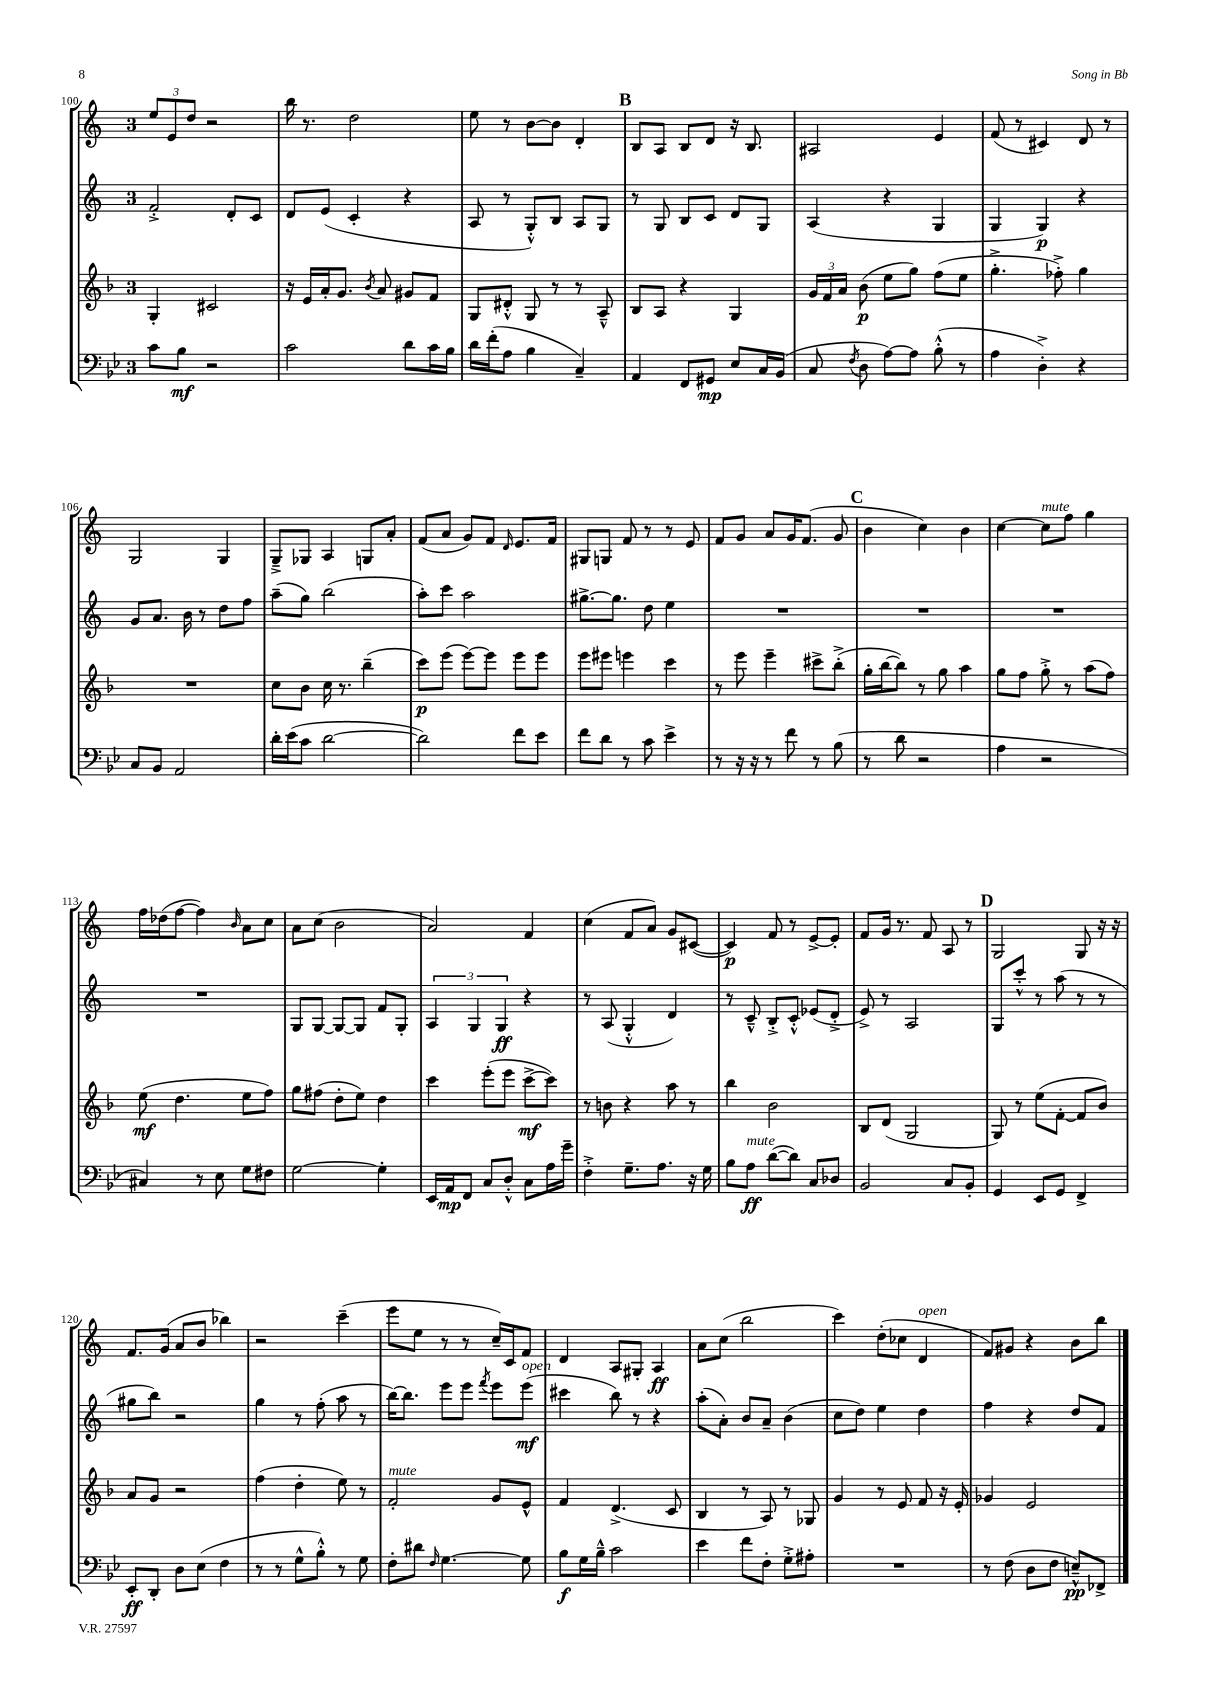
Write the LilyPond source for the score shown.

<<
\new StaffGroup <<
\new Staff = "s0" {
    \clef treble \key c \major \once \override Staff.TimeSignature.style = #'single-digit \time 3/4
    \autoBeamOff \tuplet 3/2 { e''8[ e'8 d''8] } r2 |
    b''16 r8. d''2 |
    e''8 r8 b'8[~ b'8] d'4-. |
    \mark \markup { \bold "B" } b8[ a8] b8[ d'8] r16 b8. |
    ais2 e'4 |
    f'8( r8 cis'4) d'8 r8 |
    g2 g4 |
    g8[---> ges8] a4 g8[ a'8]-. |
    f'8[( a'8] g'8[) f'8] \grace { d'16 } e'8.[ f'16] |
    gis8[ g8] f'8 r8 r8 e'8 |
    f'8[ g'8] a'8[ g'16 f'8.]( g'8 |
    \mark \markup { \bold "C" } b'4 c''4) b'4 |
    c''4~ c''8[^\markup { \italic "mute" } f''8] g''4 |
    f''16[ des''16( f''8]~ f''4) \grace { b'16 } a'8[ c''8] |
    a'8[ c''8]( b'2 |
    a'2) f'4 |
    c''4( f'8[ a'8]) g'8[ cis'8]~( |
    cis'4\p) f'8 r8 e'8[~-> e'8]-. |
    f'8[ g'16] r8. f'8 a8 r8 |
    \mark \markup { \bold "D" } g2 g8 r16 r16 |
    f'8.[ g'16]( a'8[ b'8] bes''4) |
    r2 c'''4--( |
    e'''8[ e''8] r8 r8 c''16[--) c'16 f'8] |
    d'4 a8[ gis8]-. a4\ff |
    a'8[ c''8]( b''2 |
    c'''4) d''8[-.( ces''8] d'4^\markup { \italic "open" } |
    f'8[) gis'8] r4 b'8[ b''8] \bar "|." |
}
\new Staff = "s1" {
    \clef treble \key c \major \once \override Staff.TimeSignature.style = #'single-digit \time 3/4
    \autoBeamOff f'2-.-> d'8[-. c'8] |
    d'8[ e'8]( c'4-. r4 |
    a8 r8 g8[-.-^) b8] a8[ g8] |
    \mark \markup { \bold "B" } r8 g8 b8[ c'8] d'8[ g8] |
    a4( r4 g4 |
    g4 g4\p) r4 |
    g'8[ a'8.] b'16 r8 d''8[ f''8] |
    a''8[--( g''8]) b''2( |
    a''8[-.) c'''8] a''2 |
    gis''8.[~-> gis''8.] d''8 e''4 |
    R2. |
    \mark \markup { \bold "C" } R2. |
    R2. |
    R2. |
    g8[ g8]~ g8[~ g8] f'8[ g8]-. |
    \tuplet 3/2 { a4 g4 g4\ff } r4 |
    r8 a8( g4-.-^ d'4) |
    r8 c'8---^ b8[-.-> c'8]-.-^ ees'8[( d'8]-.-> |
    e'8->) r8 a2 |
    \mark \markup { \bold "D" } g8[ c'''8]-.-^ r8 a''8( r8 r8 |
    gis''8[ b''8]) r2 |
    g''4 r8 f''8-.( a''8 r8 |
    b''16[~) b''8.] e'''8[ e'''8] \acciaccatura { f'''8 } e'''8[ e'''8]\mf^\markup { \italic "open" }( |
    cis'''4 b''8) r8 r4 |
    a''8[-.( a'8]-.) b'8[ a'8]-- b'4( |
    c''8[ d''8]) e''4 d''4 |
    f''4 r4 d''8[ f'8] \bar "|." |
}
\new Staff = "s2" {
    \clef treble \key f \major \once \override Staff.TimeSignature.style = #'single-digit \time 3/4
    \autoBeamOff g4-. cis'2 |
    r16 e'16[ a'16-. g'8.] \acciaccatura { bes'8 } a'8 gis'8[ f'8] |
    g8[ dis'8]-.-^ g8 r8 r8 a8---^ |
    \mark \markup { \bold "B" } bes8[ a8] r4 g4 |
    \tuplet 3/2 { g'16[ f'16 a'16] } bes'8\p( e''8[ g''8]) f''8[( e''8] |
    g''4.-.-> fes''8-.->) g''4 |
    R2. |
    c''8[ bes'8] c''16 r8. bes''4--( |
    c'''8[\p) e'''8]( e'''8[~) e'''8] e'''8[ e'''8] |
    e'''8[ eis'''8] e'''4 c'''4 |
    r8 e'''8 e'''4-- cis'''8[-> bes''8]-.->( |
    \mark \markup { \bold "C" } g''16[-. bes''16~ bes''8]) r8 g''8 a''4 |
    g''8[ f''8] g''8-.-> r8 a''8[( f''8]) |
    e''8\mf( d''4. e''8[ f''8]) |
    g''8[ fis''8]( d''8[-. e''8]) d''4 |
    c'''4 e'''8[-.( e'''8] c'''8[~->\mf c'''8]) |
    r8 b'8 r4 a''8 r8 |
    bes''4 bes'2 |
    bes8[ d'8]( g2 |
    \mark \markup { \bold "D" } g8) r8 e''8[( f'8]~-. f'8[ bes'8]) |
    a'8[ g'8] r2 |
    f''4( d''4-. e''8) r8 |
    f'2-.^\markup { \italic "mute" } g'8[ e'8]-^ |
    f'4 d'4.->( c'8 |
    bes4 r8 a8) r8 ges8 |
    g'4 r8 e'8 f'8 r16 e'16-. |
    ges'4 e'2 \bar "|." |
}
\new Staff = "s3" {
    \clef bass \key bes \major \once \override Staff.TimeSignature.style = #'single-digit \time 3/4
    \autoBeamOff c'8[ bes8]\mf r2 |
    c'2 d'8[ c'16 bes16] |
    d'16[ f'16-.( a8] bes4 c4--) |
    \mark \markup { \bold "B" } a,4 f,8[ gis,8]\mp ees8[ c16 bes,16]( |
    c8 \acciaccatura { f8 } d8 a8[~) a8] bes8-.-^( r8 |
    a4 d4-.->) r4 |
    c8[ bes,8] a,2 |
    d'16[-. ees'16( c'8] d'2~ |
    d'2) f'8[ ees'8] |
    f'8[ d'8] r8 c'8 ees'4-> |
    r8 r16 r16 r8 f'8 r8 bes8( |
    \mark \markup { \bold "C" } r8 d'8 r2 |
    a4 r2 |
    cis4) r8 ees8 g8[ fis8] |
    g2~ g4-. |
    ees,16[ a,16\mp f,8] c8[ d8]-.-^ c8[ a16 g'16]-- |
    f4-.-> g8.[-- a8.] r16 g16 |
    bes8[ a8]\ff^\markup { \italic "mute" } d'8[~( d'8]) c8[ des8] |
    bes,2 c8[ bes,8]-. |
    \mark \markup { \bold "D" } g,4 ees,8[ g,8] f,4-> |
    ees,8[-.\ff d,8]-. d8[ ees8]( f4 |
    r8 r8 g8[-^ bes8]-.-^) r8 g8 |
    f8[-. dis'8] \grace { f16 } g4.~ g8 |
    bes8[\f g16 bes16]---^ c'2 |
    ees'4 f'8[ f8]-. g8[-.-> ais8]-. |
    R2. |
    r8 f8( d8[ f8] e8[---^\pp) fes,8]-> \bar "|." |
}
>>
>>
\layout { \context { \Score currentBarNumber = #100 } }
